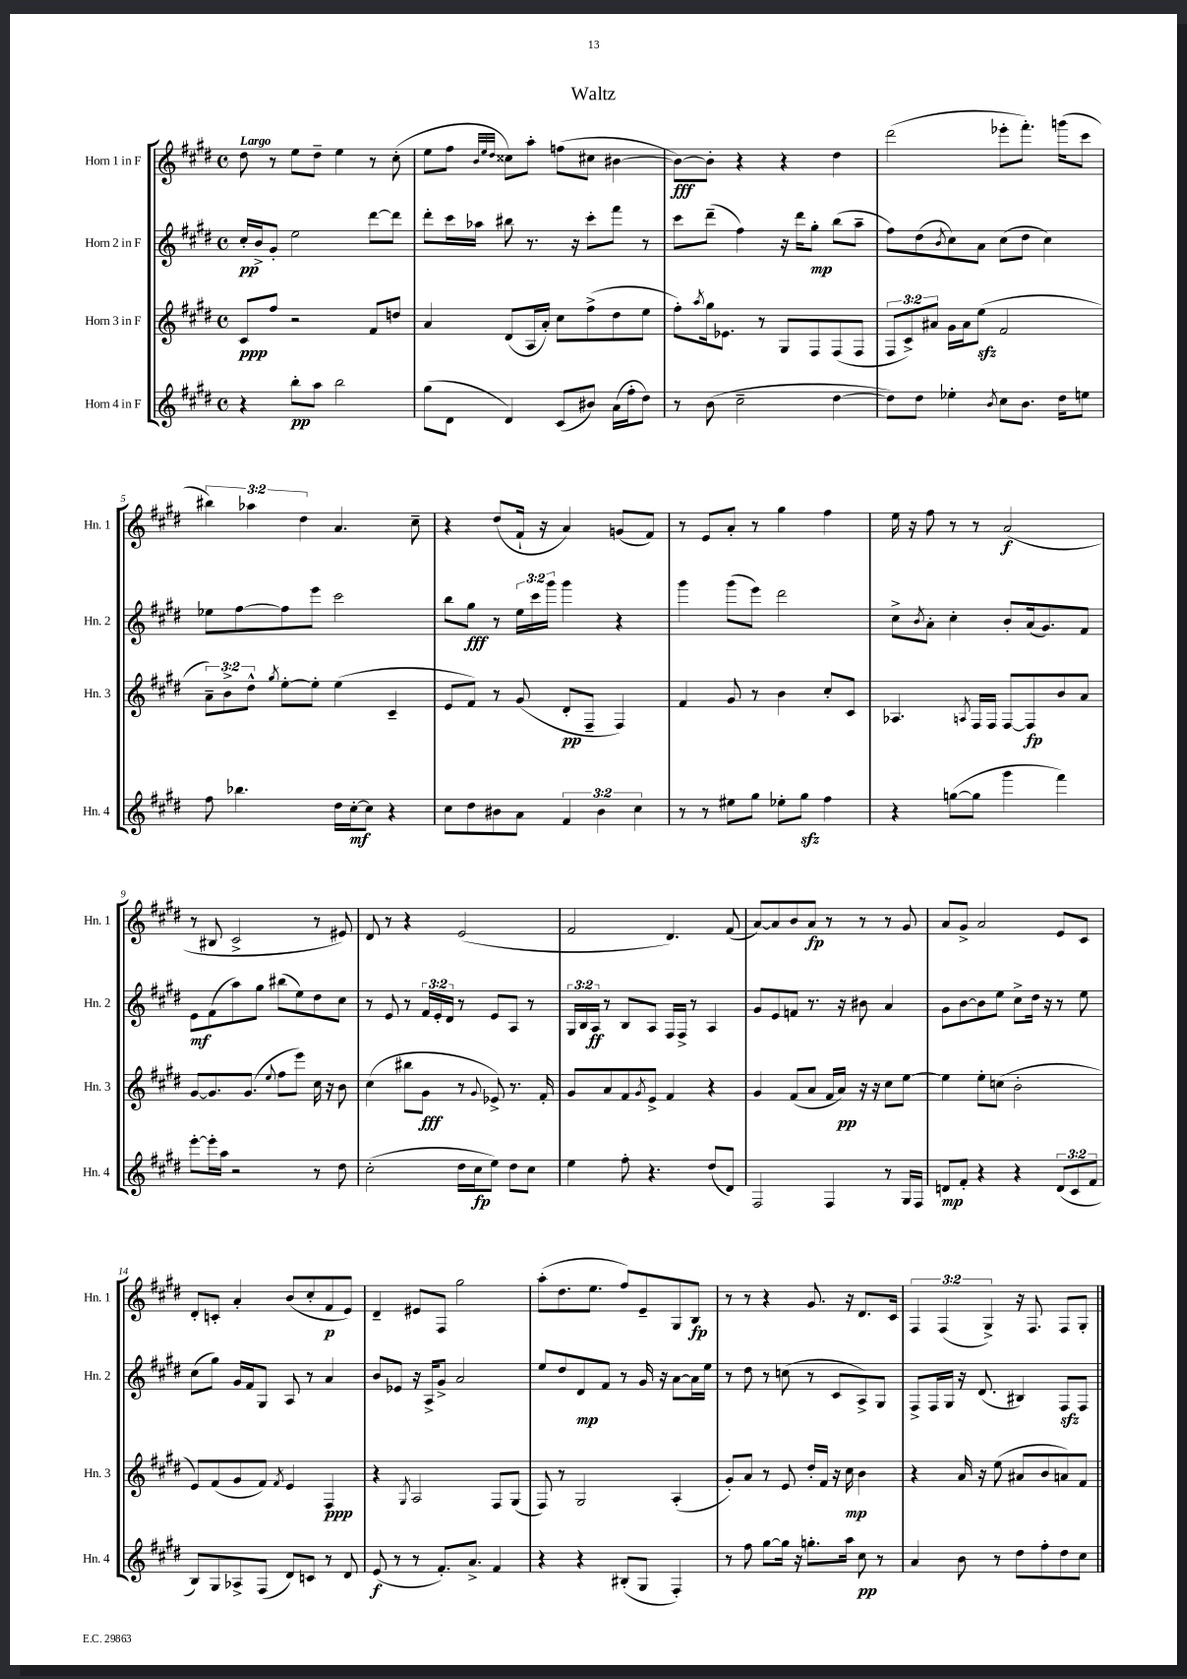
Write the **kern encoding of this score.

**kern	**kern	**kern	**kern
*staff4	*staff3	*staff2	*staff1
*clefG2	*clefG2	*clefG2	*clefG2
*k[f#c#g#d#]	*k[f#c#g#d#]	*k[f#c#g#d#]	*k[f#c#g#d#]
*M4/4	*M4/4	*M4/4	*M4/4
*met(c)	*met(c)	*met(c)	*met(c)
4r	8c#	16cc#'	8dd#
.	.	16b^	.
.	8ff#	8g#'	8r
8bb'	2r	2ee	8ee
8aa	.	.	8dd#~
2bb	.	.	4ee
.	8f#	[8ddd#	8r
.	8dd	8ddd#]	(8cc#'
=	=	=	=
(8gg#	4a	8ddd#'	8ee
8d#	.	16ccc#	8ff#
.	.	16aa-	.
.	.	.	32qqb
.	.	.	32qqee
.	.	.	32qqdd#
4d#)	(8d#	8bb#	8cc##)
.	16A	8.r	8aa'
.	16a')	.	.
(8c#	8cc#	.	(8ff
.	.	16r	.
8b#)	(8ff#^	8ccc#'	8cc#
(16a	8dd#	8fff#	[4b#
16ff#'	.	.	.
8dd#)	8ee	8r	.
=	=	=	=
8r	8ff#')	8ccc#	8b#_)
.	8qaa	.	.
(8b	16gg#	(8ddd#~	8b#']
.	8.e-	.	.
2cc#~	.	4ff#)	4r
.	8r	.	.
.	8G#	16r	4r
.	.	16ddd#	.
.	8F#	8gg#'	.
[4dd#	(8F#	(8bb	4dd#
.	8F#	8aa~	.
=	=	=	=
8dd#])	12F#	8ff#)	(2ddd#
.	12c#^)	.	.
8dd#	.	(8dd#	.
.	12a#	.	.
.	.	8qb	.
4ee-'	16g#	8cc#)	.
.	16a#	.	.
.	(8ee	8a	.
8qb	.	.	.
8cc#	2f#	(8cc#	8eee-'
8.b	.	8dd#	8.fff#')
.	.	4cc#)	.
16dd#	.	.	(16ggg
8ee	.	.	8ccc#
=	=	=	=
8ff#	12a~)	8ee-	6bb#)
.	12b^	.	.
4.bb-	.	[8ff#	.
.	12dd#^^	.	6aa-
.	8qgg#	.	.
.	[8ee'	8ff#]	.
.	.	.	6dd#
.	8ee']	8eee	.
16dd#	(4ee	2ccc#	4.a
[16cc#'	.	.	.
8cc#]	.	.	.
4r	4c#~	.	.
.	.	.	8cc#~
=	=	=	=
8cc#	8e	8bb	4r
8dd#	8f#)	8gg#	.
8b#	8r	8r	(8dd#
8a	(8g#	24ee	16f#`
.	.	24ccc#	.
.	.	.	16r
.	.	24ggg#	.
6f#	8d#'	4ggg#	4a)
.	8F#~	.	.
6b#	.	.	.
.	4F#)	4r	(8g
6cc#	.	.	.
.	.	.	8f#)
=	=	=	=
8r	4f#	4ggg#	8r
8r	.	.	8e
8ee#	8g#	(8ggg#	8a'
8gg#	8r	8eee)	8r
8ee-'	4b	2ddd#	4gg#
8gg#	.	.	.
4ff#	8cc#'	.	4ff#
.	8c#	.	.
=	=	=	=
4r	4.A-	8cc#^	16ee
.	.	.	16r
.	.	8qb	.
.	.	8a'	8ff#
([8gg	.	4cc#'	8r
.	8qA	.	.
8gg]	16F#	.	8r
.	16F#	.	.
4ggg#	[8F#	8b'	(2a
.	8F#]	(16a	.
.	.	8.g#)	.
4fff#)	8b	.	.
.	8a	8f#	.
=	=	=	=
[8eee'	[8g#	8e	8r
16eee']	8.g#]	(8f#	8B#
16aa	.	.	.
2r	.	8aa)	2c#^
.	(8.g#	.	.
.	.	8gg#	.
.	8qqee	.	.
.	8ff#	(8bb#	.
.	8eee)	8ee)	.
8r	16cc#	8dd#	8r
.	16r	.	.
8dd#	8b	8cc#	8e#)
=	=	=	=
(2cc#'	(4cc#	8r	8d#
.	.	8e	8r
.	8bb#	8r	4r
.	8g#	24f#	.
.	.	24e'	.
.	.	24d#	.
16dd#	8r	8r	(2e
16cc#	.	.	.
.	8qqg#	.	.
8ee)	8e-^)	8e	.
8dd#	8.r	8A	.
8cc#	.	8r	.
.	16f#'	.	.
=	=	=	=
4ee	8g#	24G#	2f#
.	.	24B	.
.	.	24A	.
.	8a	8r	.
8ff#'	8f#	8B	.
.	8qg#	.	.
4.r	8e^	8A	.
.	4f#	16F#	4.d#)
.	.	16F#^	.
.	.	8r	.
(8dd#	4r	4A	.
8d#)	.	.	(8f#
=	=	=	=
2F#	4g#	8g#	[8a)
.	.	8e	8a]
.	(8f#	8f	8b
.	8a	8.r	8a
4F#	16f#	.	8r
.	16a)	16r	.
.	16r	8b#	8r
.	16r	.	.
8r	8cc#	4a	8r
16G#	[8ee	.	8g#
16F#	.	.	.
=	=	=	=
8d	4ee]	8g#	8a
8f#'	.	[8b	8g#^
4r	8ee'	8b]	2a
.	(8cc	8ee	.
4r	2b'	8cc#^	.
.	.	16dd#	.
.	.	16r	.
(12d	.	8r	8e
12c#	.	.	.
.	.	8ee	8c#
12f#	.	.	.
=	=	=	=
8B)	8e)	(8cc#	8d#'
8G#	(8f#	8gg#)	8c'
8A-^	8g#	16g#	4a'
.	.	16f#	.
(8F#	8f#)	8G#	.
.	8qf#	.	.
8d#)	4e	8A	(8b
8c	.	8r	8cc#'
8r	4F#	4a	8f#
8d#	.	.	8e)
=	=	=	=
(8e	4r	8b	4d#~
8r	.	8e-	.
.	8qG#	.	.
8r	2A	16r	8e#
.	.	16A^	.
8.f#')	.	8g#^	8F#
.	.	2a	2gg#
8.a^	.	.	.
4f#	8F#	.	.
.	(8G#	.	.
=	=	=	=
4r	8F#)	8ee	(8aa'
.	8r	8dd#	8.dd#
4r	2G#	8d#	.
.	.	.	8.ee
.	.	8f#	.
(8B#'	.	8r	8ff#)
8G#	.	16g#	8e~
.	.	16r	.
4F#')	(4A'	[8a	8G#
.	.	16a]	8B
.	.	16ee	.
=	=	=	=
8r	8g#')	8r	8r
8ff#	8a	8dd#	8r
[8gg#	8r	8r	4r
16gg#]	8e	(8cc	.
16r	.	.	.
8.gg'	16dd#'	8r	8.g#
.	16f#	.	.
.	16r	8c#	.
16aa	16cc#	.	16r
8cc#	4b	8A^)	8.d#
8r	.	8G#	.
.	.	.	16c#
=	=	=	=
4a	4r	8F#^	6F#
.	.	16F#	.
.	.	.	(6F#
.	.	16G#	.
8b	16a	16r	.
.	16r	(8.d#	.
.	.	.	6G#^)
8r	(8ee	.	.
8dd#	8a#	4B#)	16r
.	.	.	8.F#
8ff#'	8b	.	.
8dd#	8a)	8F#	8F#
8cc#	8f#	8F#	8G#'
==	==	==	==
*-	*-	*-	*-
